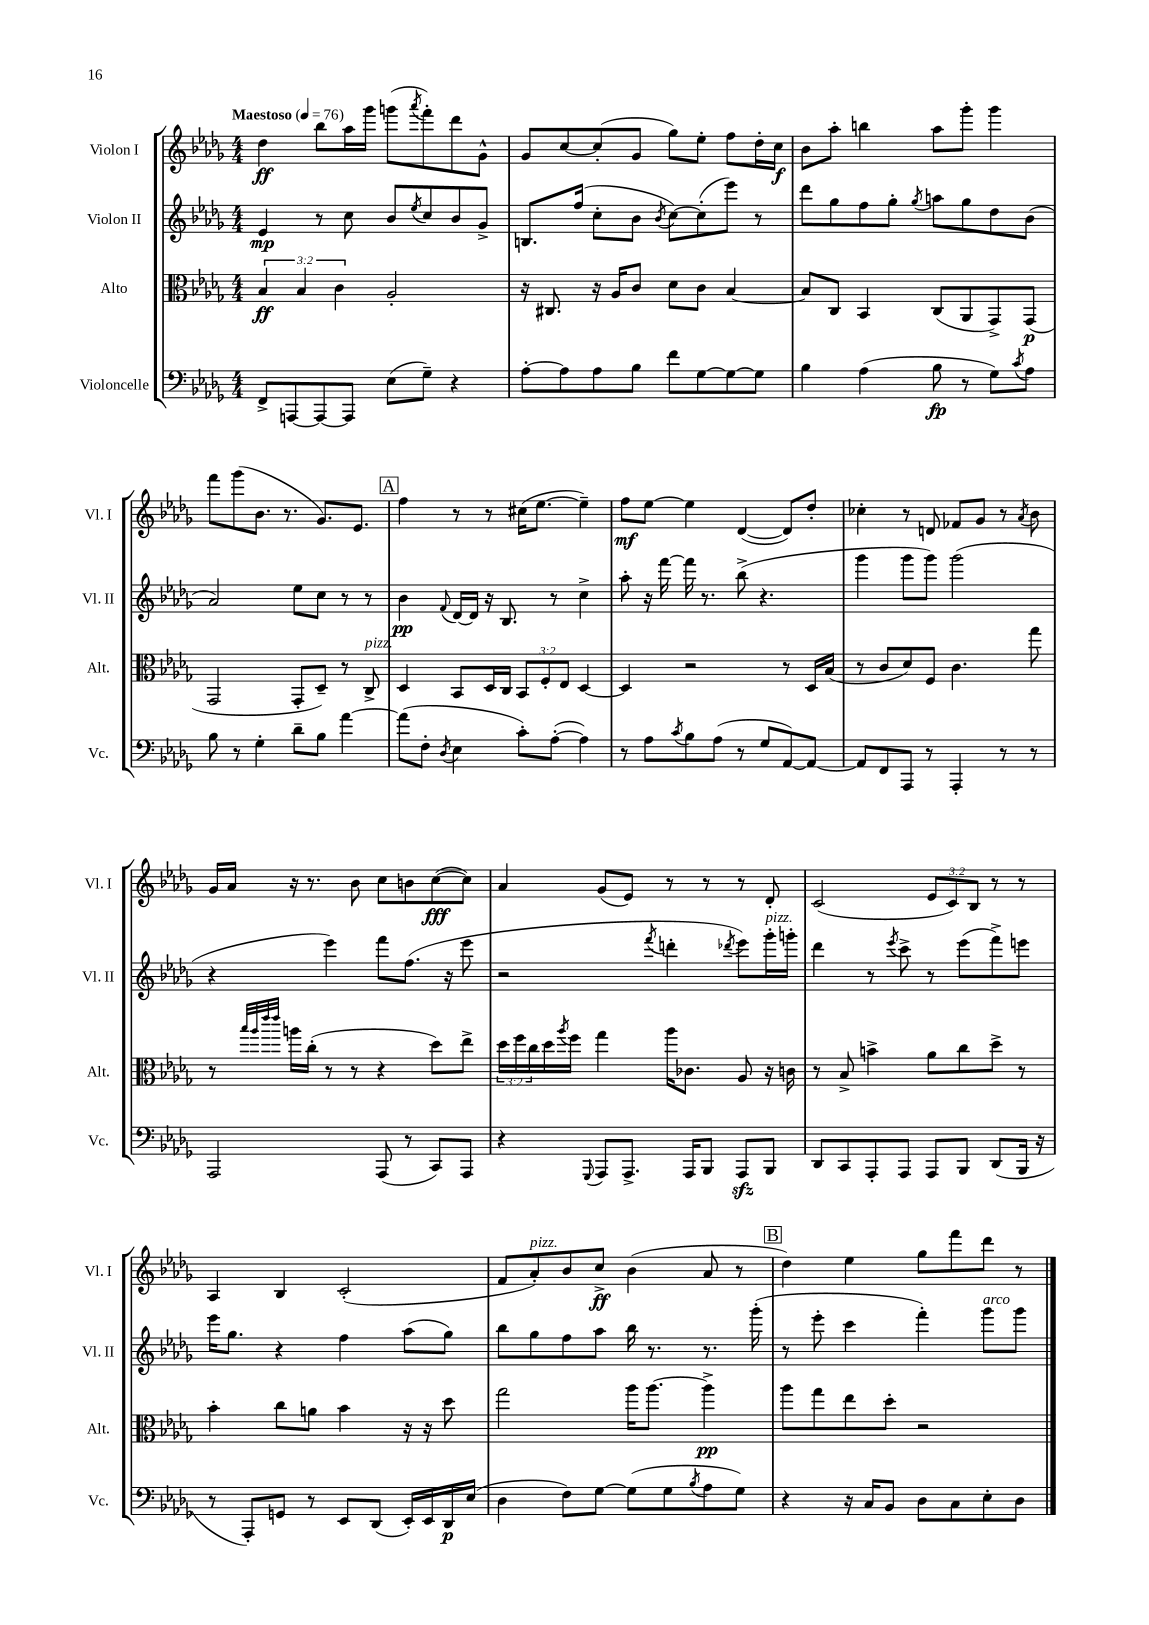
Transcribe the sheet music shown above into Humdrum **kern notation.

**kern	**kern	**kern	**kern
*staff4	*staff3	*staff2	*staff1
*clefF4	*clefC3	*clefG2	*clefG2
*k[b-e-a-d-g-]	*k[b-e-a-d-g-]	*k[b-e-a-d-g-]	*k[b-e-a-d-g-]
*M4/4	*M4/4	*M4/4	*M4/4
*MM76	*MM76	*MM76	*MM76
8FF^	6B-	4e-	4dd-
[8AAA	.	.	.
.	6B-	.	.
8AAA_	.	8r	8bb-
.	6c	.	.
8AAA]	.	8cc	16aa-
.	.	.	16ggg-
(8E-	2A-'	8b-	(8ggg
.	.	8qee-	8qaaa-
8G-~)	.	8cc	8fff')
4r	.	8b-	8ddd-
.	.	8g-^	8g-^^
=	=	=	=
[8A-'	16r	8.B	8g-
.	8.C#	.	.
8A-]	.	.	[8cc
.	.	(16ff	.
8A-	16r	8cc'	(8cc']
.	16A-	.	.
8B-	8c	8b-	8g-
.	.	8qb-	.
8f	8d-	[8cc)	8gg-)
[8G-	8c	(8cc']	8ee-'
8G-_	[4B-	8eee-)	8ff
8G-]	.	8r	16dd-'
.	.	.	16cc
=	=	=	=
4B-	8B-]	8ddd-	8b-
.	8C	8gg-	8aa-'
(4A-	4BB-	8ff	4bb
.	.	8gg-'	.
.	.	8qgg-	.
8B-	(8C	8aa	8aa-
8r	8AA-	8gg-	8ggg-'
8G-)	8GG-^)	8dd-	4ggg-
8qc	.	.	.
8A-	(8GG-	(8b-	.
=	=	=	=
8B-	2GG-	2a-)	8fff
8r	.	.	(8ggg-
4G-'	.	.	8.b-
.	.	.	8.r
8d-~	8GG-'	8ee-	.
8B-	8D-~)	8cc	8.g-)
[4a-	8r	8r	.
.	.	.	8.e-
.	8C^	8r	.
=	=	=	=
(8a-]	4D-	4b-	4ff
8F'	.	.	.
8qD-	.	8qqf	.
4E-	8BB-	[16d-	8r
.	.	16d-]	.
.	16D-	16r	8r
.	16C	8.B-	.
8c')	12BB-	.	(16cc#
.	.	.	[8.ee-
.	12F'	.	.
([8A-'	.	8r	.
.	12E-	.	.
4A-])	[4D-	4cc^	4ee-~])
=	=	=	=
8r	4D-]	8aa-'	8ff
8A-	.	16r	[8ee-
.	.	[16fff	.
8qc	.	.	.
8B-	2r	16fff]	4ee-]
.	.	8.r	.
(8A-	.	.	.
8r	.	(8bb-^	([4d-
8G-	.	4.r	.
[8AA-)	8r	.	8d-])
8AA-_	16D-	.	8dd-'
.	(16B-	.	.
=	=	=	=
8AA-]	8r	4ggg-	4cc-'
8FF	8c	.	.
8AAA-	8d-)	8ggg-	8r
8r	8F	8ggg-)	8d
4AAA-'	4.c	(2ggg-	8f-
.	.	.	8g-
8r	.	.	8r
.	.	.	8qa-
8r	8gg-	.	8b-
=	=	=	=
2AAA-	8r	4r	16g-
.	.	.	16a-
.	32qqbb-	.	.
.	32qqaa-	.	.
.	32qqeee-	.	.
.	32qqeee-	.	.
.	16aa	.	16r
.	(16cc'	.	8.r
.	8r	4eee-)	.
.	8r	.	8b-
(8AAA-	4r	8fff	8cc
8r	.	(8.ff	8b
8CC)	8dd-)	.	([8cc
.	.	16r	.
8AAA-	8ee-^	8eee-	8cc])
=	=	=	=
4r	24dd-	2r	4a-
.	24ff	.	.
.	24cc	.	.
.	16dd-	.	.
.	8qaa-	.	.
.	16ff	.	.
8qqGGG-	.	.	.
8AAA-	4gg-	.	(8g-
8.AAA-^	.	.	8e-)
.	.	8qfff	.
.	16aa-	4ddd'	8r
16AAA-	8.c-	.	.
8BBB-	.	.	8r
.	.	8qddd-	.
8AAA-	8A-	8eee-)	8r
8BBB-	16r	16ggg-'	8d-'
.	16c	16ggg'	.
=	=	=	=
8DD-	8r	4ddd-	(2c
8CC	8B-^	.	.
8AAA-'	4b^	8r	.
.	.	8qeee-	.
8AAA-	.	8ccc^	.
8AAA-	8a-	8r	12e-
.	.	.	12c)
8BBB-	8cc	(8eee-	.
.	.	.	12B-
(8DD-	8dd-^	8fff^)	8r
16BBB-	8r	8eee	8r
16r	.	.	.
=	=	=	=
8r	4b-'	16eee-	4A-
.	.	8.gg-	.
8AAA-')	.	.	.
8GG	8cc	4r	4B-
8r	8a	.	.
8EE-	4b-	4ff	(2c'
(8DD-	.	.	.
16EE-')	16r	(8aa-	.
16EE-	16r	.	.
16DD-	8dd-	8gg-)	.
(16E-	.	.	.
=	=	=	=
4D-	2gg-	8bb-	8f
.	.	8gg-	8a-')
8F)	.	8ff	8b-
[8G-	.	8aa-	8cc^
(8G-]	16aa-	16bb-	(4b-
.	[8.aa-	8.r	.
8G-	.	.	.
8qB-	.	.	.
8A-	4aa-^]	8.r	8a-
8G-)	.	.	8r
.	.	(16ggg-'	.
=	=	=	=
4r	8aa-	8r	4dd-)
.	8gg-	8eee-'	.
16r	8ee-	4ccc	4ee-
16C	.	.	.
8BB-	8dd-'	.	.
8D-	2r	4fff')	8gg-
8C	.	.	8fff
8E-'	.	8ggg-	8ddd-
8D-	.	8ggg-	8r
==	==	==	==
*-	*-	*-	*-
